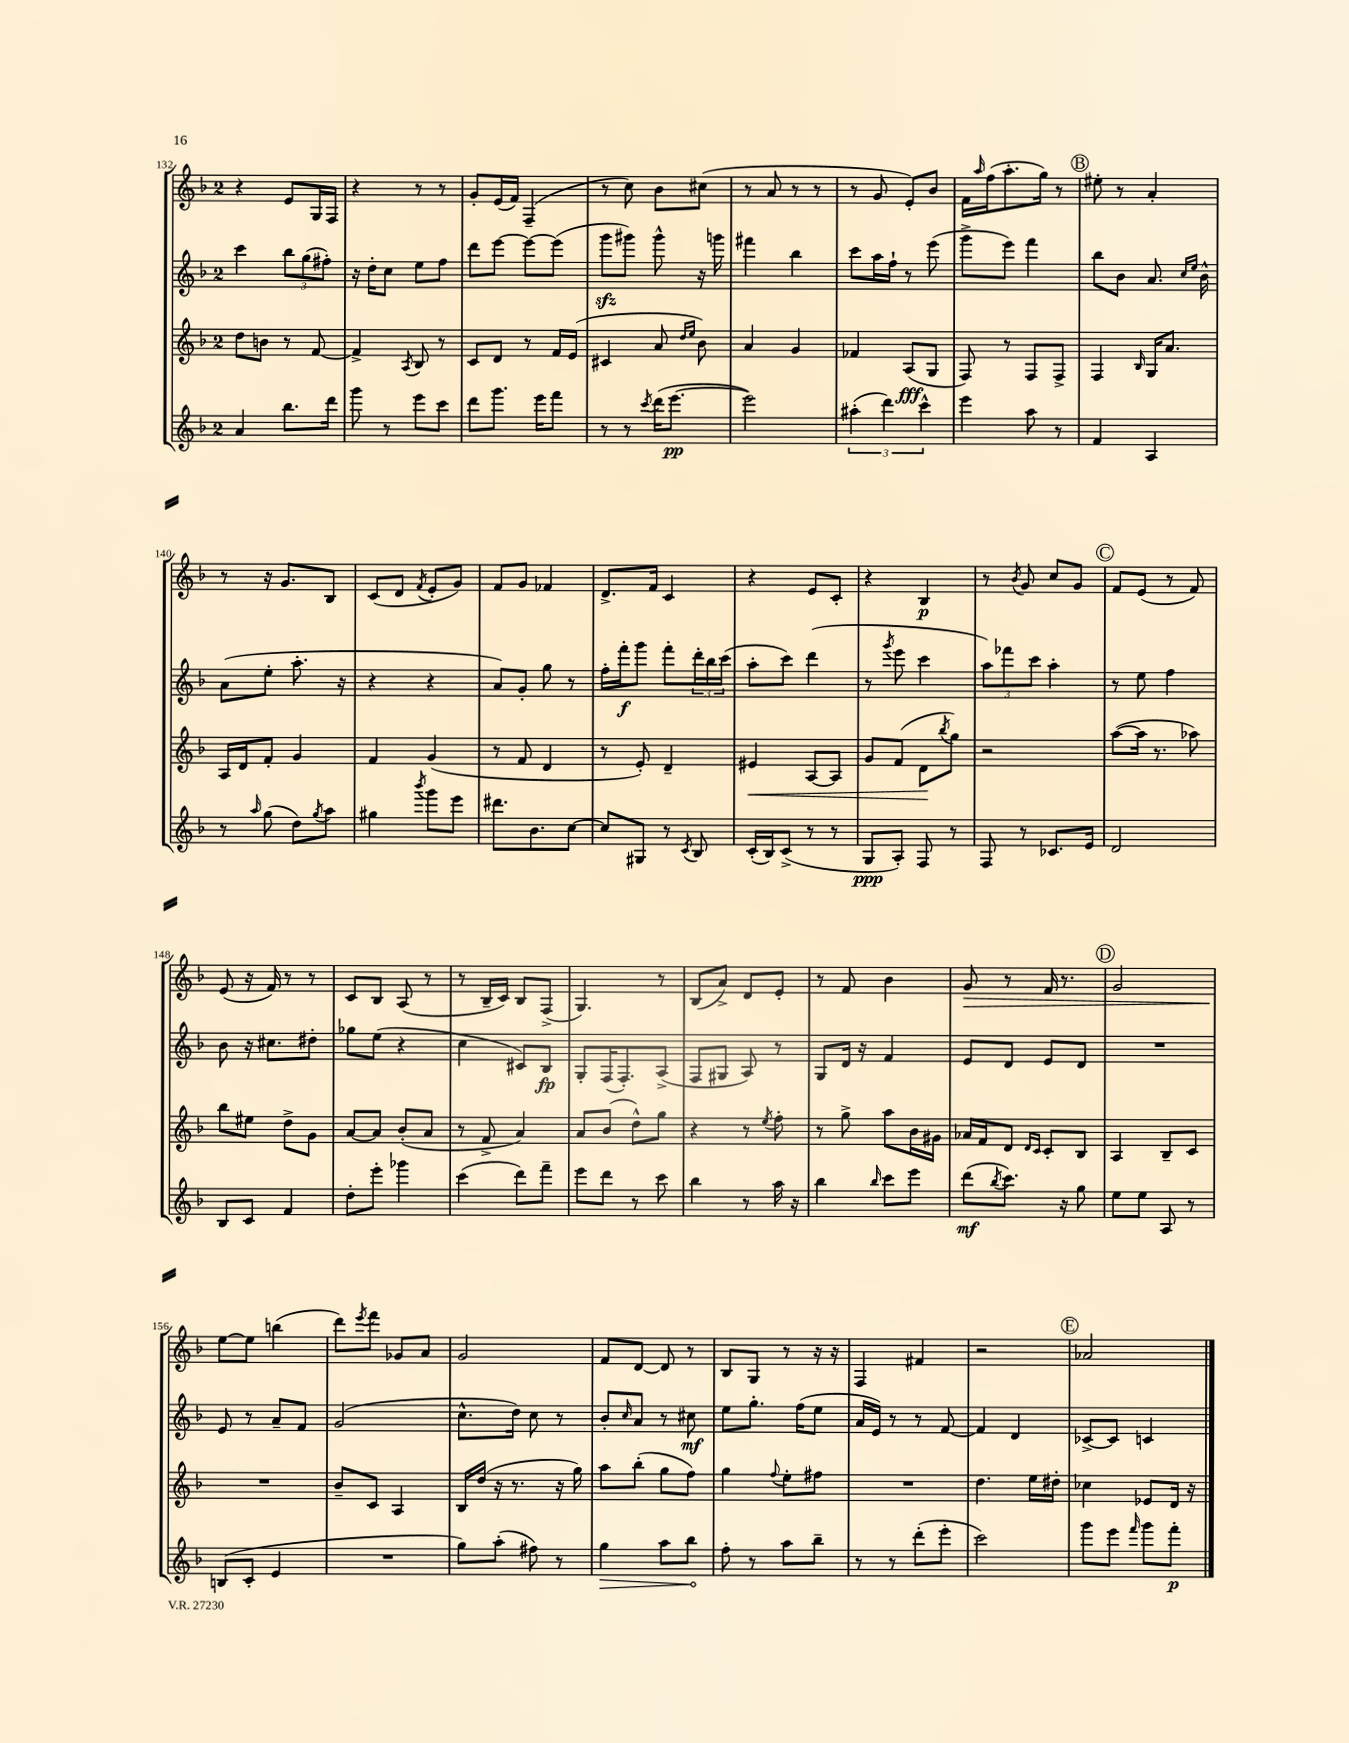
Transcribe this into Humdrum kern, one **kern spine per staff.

**kern	**kern	**kern	**kern
*staff4	*staff3	*staff2	*staff1
*clefG2	*clefG2	*clefG2	*clefG2
*k[b-]	*k[b-]	*k[b-]	*k[b-]
*M2/4	*M2/4	*M2/4	*M2/4
4a/	8dd\L	4ccc\	4r
.	8b\J	.	.
8.bb-\L	8r	12bb-\L	8e/L
.	.	(12gg\	.
.	[8f/	.	16G/L
.	.	12ff#'\J)	.
16ddd\Jk	.	.	16F/JJ
=	=	=	=
8ggg\	4f^/]	16r	4r
.	.	16dd'\LK	.
8r	.	8cc\J	.
.	8qA/	.	.
8eee\L	8B-/	8ee\L	8r
8ccc\J	8r	8ff\J	8r
=	=	=	=
8ddd\L	8c/L	8ddd\L	8g'/L
8.ggg\J	8d/J	[8eee\J	(16e/L
.	.	.	16f/JJ)
.	8r	8eee\_L	(4F~/
16eee\LK	.	.	.
8fff\J	16f/LL	(8eee\]J	.
.	(16e/JJ	.	.
=	=	=	=
8r	4c#/	8ggg\L	8r
8r	.	8ggg#\J)	8cc\)
8qccc/	.	.	.
(16ddd\LK	8a/	8ggg#^^\	8b-\L
[8.eee\J	.	.	.
.	16qqdd/LL	.	.
.	16qqee/JJ	.	.
.	8b-\)	16r	(8cc#\J
.	.	16ggg\	.
=	=	=	=
2eee\])	4a/	4fff#\	8r
.	.	.	8a/
.	4g/	4bb-\	8r
.	.	.	8r
=	=	=	=
(6aa#'\	4f-/	8ccc\L	8r
.	.	16aa\L	8g/
6ddd\)	.	.	.
.	.	16ff`\JJ	.
.	(8A/L	8r	8e'/L)
6ccc^^\	.	.	.
.	8G/J	(8eee\	8b-/J
=	=	=	=
4eee\	8F/)	8ggg^\L	16f\LL
.	.	.	16qqaa/
.	.	.	(16ff\J
.	8r	8eee\J)	8.aa'\
8aa\	8F/L	4fff\	.
.	.	.	16gg\Jk)
8r	8F^/J	.	8r
=	=	=	=
4f/	4F/	8bb-\L	8ee#'\
.	.	8b-\J	8r
.	16qqB-/	.	.
4A/	16G/LK	8.a/	4a'/
.	8.a/J	.	.
.	.	16qqcc/LL	.
.	.	16qqee/JJ	.
.	.	16b-^^\	.
=	=	=	=
8r	16A/LL	(8a\L	8r
.	16d/J	.	.
16qqaa/	.	.	.
(8gg\	8f'/J	8ee'\J	16r
.	.	.	8.g/L
8dd\L)	4g/	8.aa'\	.
8qgg/	.	.	.
8aa\J	.	.	8B-/J
.	.	16r	.
=	=	=	=
4gg#\	4f/	4r	(8c/L
.	.	.	8d/J
8qbbb-/	.	.	8qf/
8ggg\L	(4g/	4r	8e'/L
8eee\J	.	.	8g/J)
=	=	=	=
8.ddd#\L	8r	8a/L)	8f/L
.	8f/	8g'/J	8g/J
8.b-\	.	.	.
.	4d/	8gg\	4f-/
[8cc\J	.	8r	.
=	=	=	=
8cc/]L	8r	16ff'\LL	8.d^/L
.	.	16fff'\J	.
8G#/J	8e'/)	8ggg\J	.
.	.	.	16f/Jk
8r	4d~/	8fff'\L	4c/
8qc/	.	.	.
8B-/	.	24ddd'\L	.
.	.	24bb-\	.
.	.	(24ccc\JJ	.
=	=	=	=
(16c'/LL	4e#/	8aa'\L	4r
16B-/J)	.	.	.
(8c^/J	.	8ccc\J)	.
8r	[8A/L	(4ddd\	8e/L
8r	8A/]J	.	8c'/J
=	=	=	=
8G/L	8g/L	8r	4r
.	.	8qggg/	.
8A'/J)	(8f/J	8eee\	.
8F/	8d\L	4ccc\	4B-/
.	8qbb-/	.	.
8r	8gg\J)	.	.
=	=	=	=
8F/	2r	12aa\L)	8r
.	.	12fff-\	.
.	.	.	8qb-/
8r	.	.	8g/
.	.	12ccc\J	.
8.c-/L	.	4aa'\	8cc/L
.	.	.	8g/J
16e/Jk	.	.	.
=	=	=	=
2d/	([8aa\L	8r	8f/L
.	16aa\]Jk	8ee\	(8e/J
.	8.r	.	.
.	.	4ff\	8r
.	8aa-\)	.	8f/)
=	=	=	=
8B-/L	8bb-\L	8b-\	(8e/
8c/J	8ee#\J	16r	16r
.	.	8.cc#\L	16f/)
4f/	8dd^\L	.	8r
.	8g\J	8dd#'\J	8r
=	=	=	=
8dd'\L	[8a/L	8gg-\L	8c/L
8eee'\J	8a/]J	(8ee\J	8B-/J
4ggg-\	(8b-'/L	4r	(8A/
.	8a/J	.	8r
=	=	=	=
(4ccc\	8r	4cc\	8r
.	8f^/	.	16B-~/LL
.	.	.	16c/JJ)
8ddd\L)	4a/)	8c#/L)	8B-/L
8fff~\J	.	8B-/J	(8F^/J
=	=	=	=
8eee\L	8a/L	8G'/L	4.G/)
8ddd\J	(8b-/J	(16F/K	.
.	.	8.F'/)	.
8r	8dd^^\L)	.	.
8ccc\	8gg\J	(8A^/J	8r
=	=	=	=
4bb-\	4r	8F/L	(8B-/L
.	.	8G#/J	8a^/J)
8r	8r	8A/)	8d/L
.	8qee/	.	.
16aa\	8ff'\	8r	8e'/J
16r	.	.	.
=	=	=	=
4bb-\	8r	8G/L	8r
.	8gg^\	16d/Jk	8f/
.	.	16r	.
16qqbb-/	.	.	.
8ccc\L	8aa\L	4f/	4b-\
8eee\J	16b-\L	.	.
.	16g#\JJ	.	.
=	=	=	=
(8ddd\L	16a-/LL	8e/L	8g/
.	16f/J	.	.
8qbb-/	.	.	.
8.ccc\J)	8d/J	8d/J	8r
.	16qqd/LL	.	.
.	16qqc/JJ	.	.
.	8c'/L	8e/L	16f/
16r	.	.	8.r
8gg\	8B-/J	8d/J	.
=	=	=	=
8ee\L	4A/	2r	2g/
8ee\J	.	.	.
8A/	8B-~/L	.	.
8r	8c/J	.	.
=	=	=	=
(8B/L	2r	8e/	[8ee\L
8c'/J	.	8r	8ee\]J
4e/	.	8a~/L	(4bb\
.	.	8f/J	.
=	=	=	=
2r	8b-~/L	(2g/	8ddd\L)
.	.	.	8qeee/
.	8c/J	.	8fff\J
.	4A/	.	8g-/L
.	.	.	8a/J
=	=	=	=
8gg\L)	16B-/LL	8.cc^^\L	2g/
.	(16dd/JJ	.	.
(8aa'\J	16r	.	.
.	8.r	16dd\Jk)	.
8ff#\)	.	8cc\	.
8r	16r	8r	.
.	16gg\)	.	.
=	=	=	=
4gg\	8aa\L	8b-'/L	8f/L
.	.	16qqcc/	.
.	(8bb-'\J	8a/J	[8d/J
8aa\L	8gg\L	8r	8d/]
8bb-\J	8ff\J)	8cc#\	8r
=	=	=	=
8ff'\	4gg\	8ee\L	8B-/L
8r	.	8.gg'\J	8G/J
.	8qqff/	.	.
8aa\L	8ee'\L	.	8r
.	.	(16ff\LK	.
8bb-~\J	8ff#\J	8ee\J	16r
.	.	.	16r
=	=	=	=
8r	2r	16a/LL	4F/
.	.	16e/JJ)	.
8r	.	8r	.
(8ddd'\L	.	8r	4f#/
8eee'\J	.	[8f/	.
=	=	=	=
2ccc\)	4.dd\	4f/]	2r
.	.	4d/	.
.	16ee\LL	.	.
.	16dd#'\JJ	.	.
=	=	=	=
8ggg\L	4cc-\	[8c-^/L	2a-/
8eee\J	.	8c-/]J	.
16qqfff/	.	.	.
8ggg\L	8e-/L	4c/	.
8fff'\J	16d/Jk	.	.
.	16r	.	.
==	==	==	==
*-	*-	*-	*-
